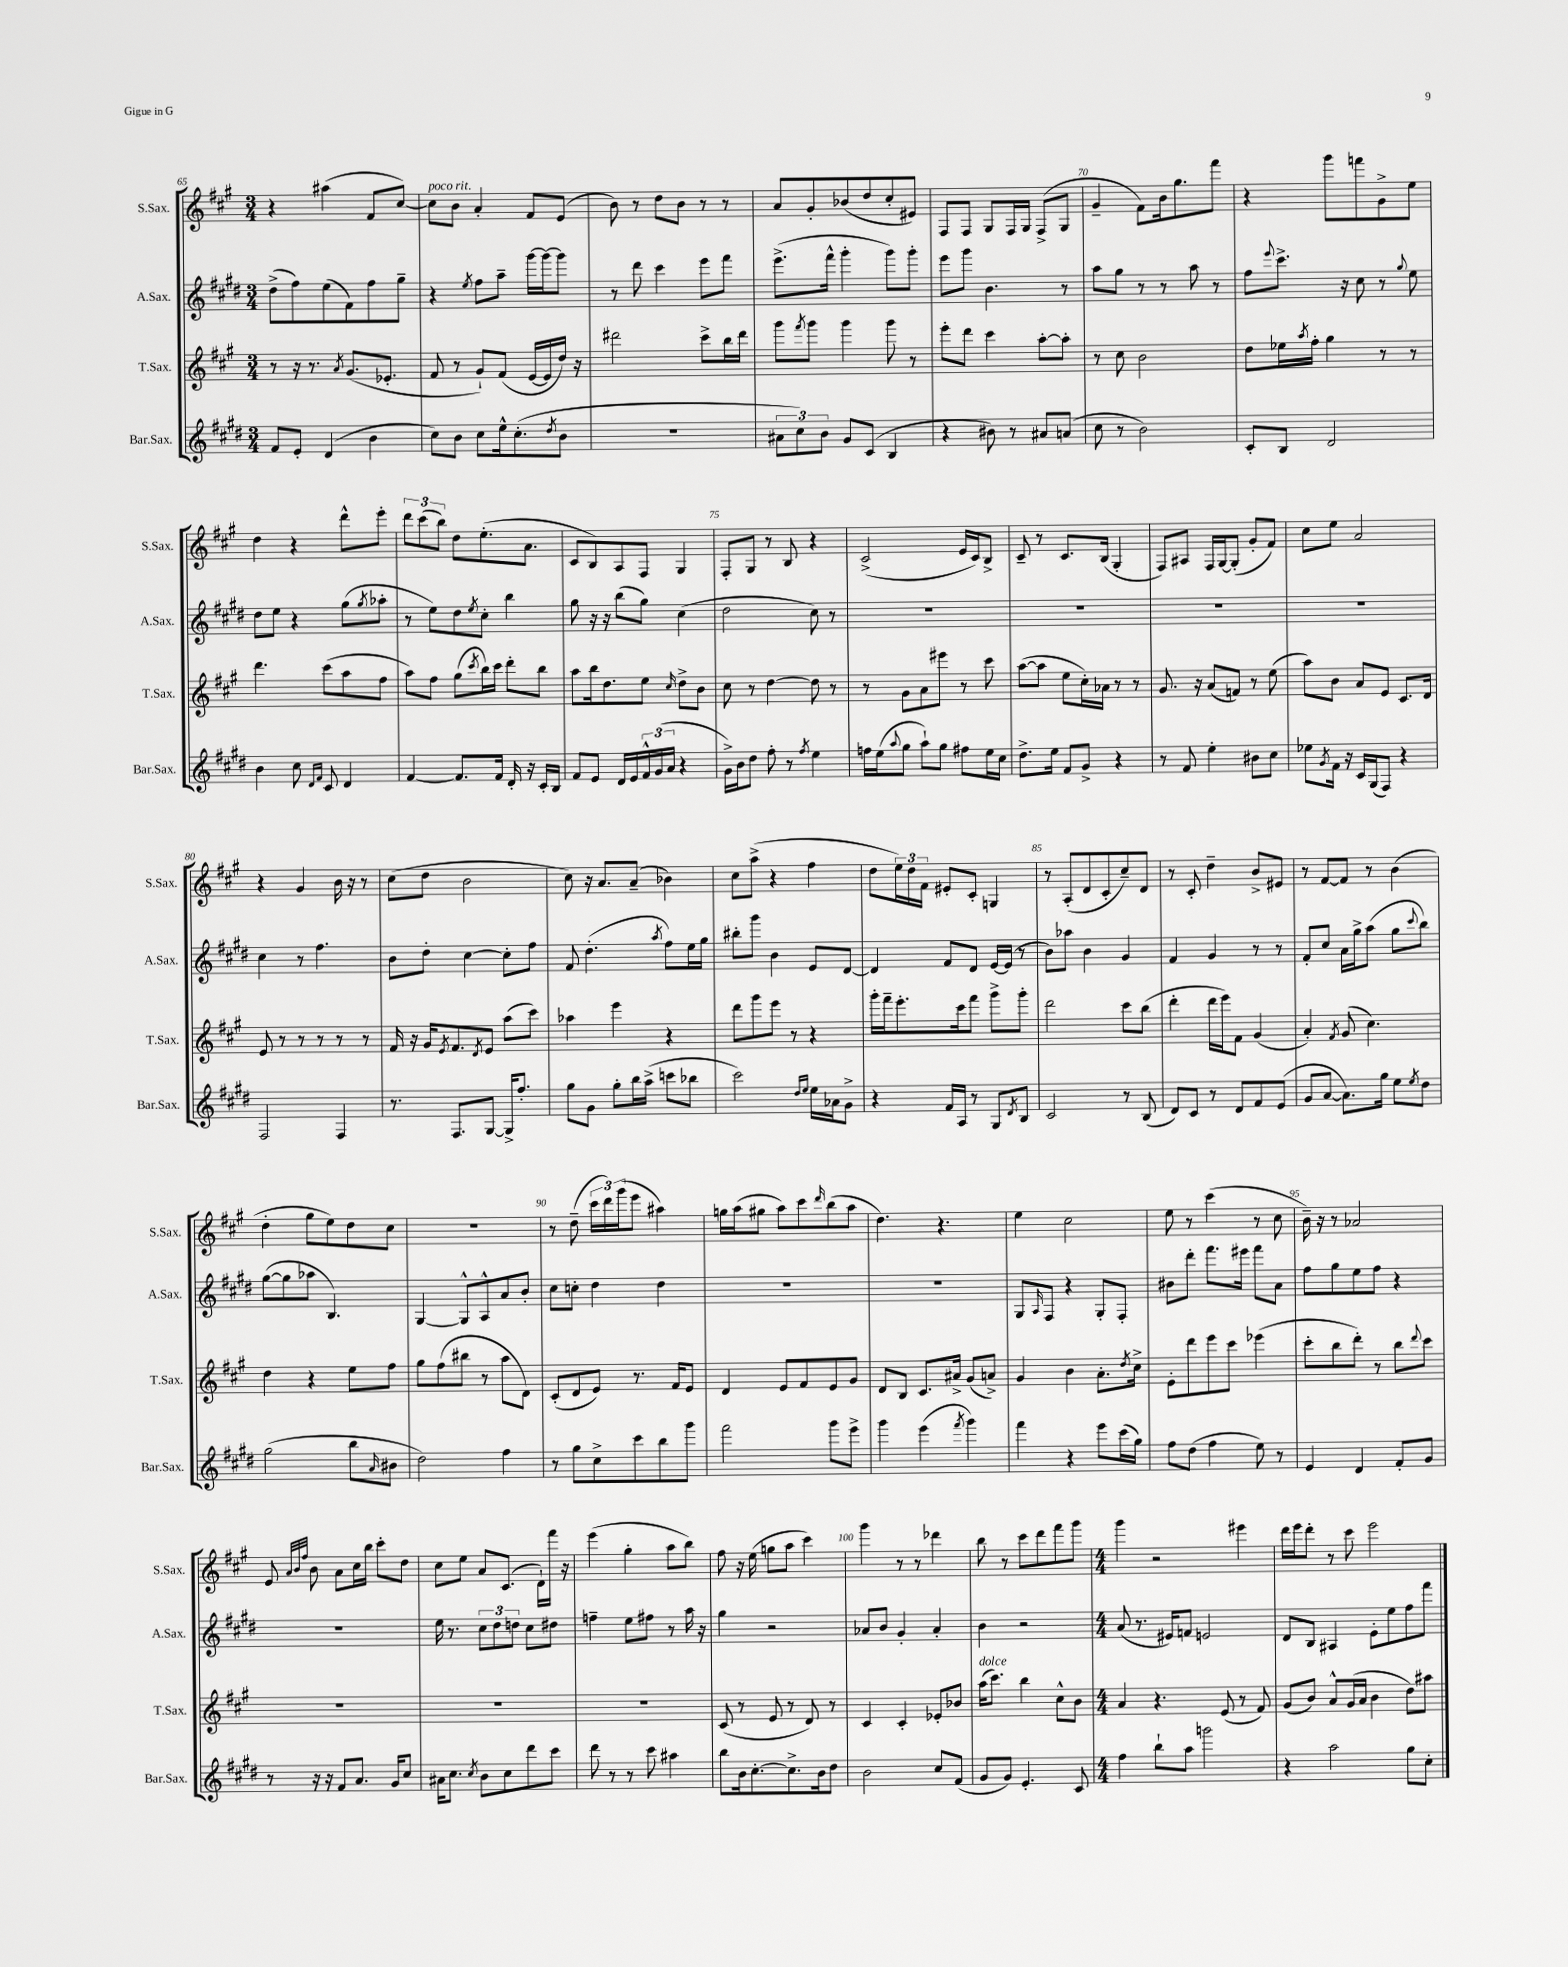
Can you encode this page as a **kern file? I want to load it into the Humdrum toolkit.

**kern	**kern	**kern	**kern
*staff4	*staff3	*staff2	*staff1
*clefG2	*clefG2	*clefG2	*clefG2
*k[f#c#g#d#]	*k[f#c#g#]	*k[f#c#g#d#]	*k[f#c#g#]
*M3/4	*M3/4	*M3/4	*M3/4
8f#	8r	(8dd#^	4r
8e'	16r	8ff#)	.
.	8.r	.	.
(4d#	.	(8ee	(4aa#
.	8qa	.	.
.	(8.g#	8f#)	.
4b	.	8ff#	8f#
.	8.e-'	.	.
.	.	8gg#~	[8cc#)
=	=	=	=
8cc#)	8f#	4r	8cc#]
8b	8r	.	8b
.	.	8qee	.
8cc#	8g#`)	8ff#	4a'
16ee^^	(8f#	8aa~	.
(8.cc#'	.	.	.
.	[16e	[16ggg#	8f#
.	16e]	16ggg#_	.
8qdd#	.	.	.
8b	16dd)	8ggg#]	(8e
.	16r	.	.
=	=	=	=
2.r	2ddd#	8r	8b)
.	.	8ddd#	8r
.	.	4ccc#	8dd
.	.	.	8b
.	8ccc#^	8eee	8r
.	16bb	8fff#	8r
.	16ddd#	.	.
=	=	=	=
12a#	8ggg#	(8.eee^	8a
12cc#)	.	.	.
.	8qfff#	.	.
.	8ggg#	.	8g#'
12b	.	.	.
.	.	16fff#^^	.
8g#	4ggg#	4ggg#'	(8b-
(8c#	.	.	8dd
4B	8ggg#	8ggg#)	8cc#'
.	8r	8ggg#'	8e#)
=	=	=	=
4r	8eee'	8eee	8F#
.	8ddd	8ggg#	8F#
8b#)	4ccc#	4.b	8G#
8r	.	.	16F#
.	.	.	16G#
8a#	[8aa'	.	(8F#^
(8a	8aa']	8r	8G#
=	=	=	=
8cc#	8r	8aa	4g#~
8r	8cc#	8gg#	.
2b)	2b	8r	8f#)
.	.	8r	16b
.	.	.	8.gg#
.	.	8aa	.
.	.	8r	8fff#
=	=	=	=
8c#'	8dd	8ff#	4r
.	.	8qqeee	.
8B	16ee-	8.ccc#^	.
.	8qaa	.	.
.	16ff#'	.	.
2d#	4gg#	.	8ggg#
.	.	16r	.
.	.	8cc#	8fff
.	8r	8r	8g#^
.	.	8qqgg#	.
.	8r	8ee	8ee
=	=	=	=
4b	4.ddd	8dd#	4dd
.	.	8ee	.
8cc#	.	4r	4r
16qqd#	.	.	.
16qqf#	.	.	.
8c#	(8ccc#	.	.
4d#	8aa	(8gg#	8ddd^^
.	.	8qgg#	.
.	8ff#	8aa-'	8eee'
=	=	=	=
[4f#	8aa)	8r	12ddd
.	.	.	(12ccc#
.	8ff#	8ee)	.
.	.	.	12bb)
8.f#]	(8gg#	8dd#	8dd
.	8qccc#	8qee	.
.	16bb)	8cc#'	(8.ee'
16f#	16ccc#	.	.
16d#'	8ddd'	4bb	.
16r	.	.	8.a
16c#'	8bb	.	.
16B	.	.	.
=	=	=	=
8f#	8aa	8gg#	8c#
8e	16bb	16r	8B)
.	8.dd	16r	.
16d#	.	(8bb	8A
16e	.	.	.
24f#^^	8ee	8gg#)	8F#
(24g#	.	.	.
24a	.	.	.
.	16qqcc#	.	.
4r	8dd^	(4cc#	4G#
.	8b	.	.
=	=	=	=
16g#^)	8cc#	2dd#	8F#'
16b	.	.	.
8dd#	8r	.	8G#
8ff#'	[4dd	.	8r
8r	.	.	8B
8qff#	.	.	.
4ee	8dd]	8cc#)	4r
.	8r	8r	.
=	=	=	=
16ff	8r	2.r	(2c#^
(16ee	.	.	.
8qqaa	.	.	.
8gg#	8g#	.	.
8aa`)	8a	.	.
8gg#	8eee#	.	.
8ff#	8r	.	16e
.	.	.	16c#)
16ee	8ccc#	.	8B^
16cc#	.	.	.
=	=	=	=
8.dd#^	([8aa	2.r	8c#~
.	8aa]	.	8r
16ee	.	.	.
8f#	8ee	.	8.c#
8g#^	16cc#')	.	.
.	16a-	.	(16B
4r	8r	.	4G#'
.	8r	.	.
=	=	=	=
8r	8.g#	2.r	8F#)
8f#	.	.	8A#
.	16r	.	.
4ee'	(8a	.	16F#
.	.	.	[16G#
.	8f)	.	(8G#']
8b#	8r	.	8g#'
8cc#	(8ee	.	8f#)
=	=	=	=
8ee-	8aa)	2.r	8cc#
8qg#	.	.	.
16f#	8b	.	8ee
16r	.	.	.
16c#	8a	.	2a
(16G#	.	.	.
8F#)	8e	.	.
4r	8.c#	.	.
.	16d	.	.
=	=	=	=
2F#	8e	4cc#	4r
.	8r	.	.
.	8r	8r	4g#
.	8r	4.ff#	.
4F#	8r	.	16b
.	.	.	16r
.	8r	.	8r
=	=	=	=
8.r	16f#	8b	(8cc#
.	16r	.	.
.	16g#	8dd#'	8dd
.	8qe	.	.
8.F#	8.f#	.	.
.	.	[4cc#	2b
.	8qd	.	.
[8G#	8e	.	.
16G#^]	(8aa	8cc#']	.
8.ff#'	.	.	.
.	8ccc#)	8ff#	.
=	=	=	=
8gg#	4aa-	8f#	8cc#)
8g#	.	(4.dd#'	16r
.	.	.	8.a
8gg#'	4eee	.	.
16bb	.	.	(8a~
(16aa^	.	.	.
.	.	8qaa	.
8ccc	4r	8ff#)	4b-)
8bb-	.	16ee	.
.	.	16gg#	.
=	=	=	=
2ccc#)	8ddd	8bb#'	8cc#
.	8ggg#	8ggg#	(8aa^
.	8eee	4b	4r
.	8r	.	.
16qqdd#	.	.	.
16qqee	.	.	.
16ee	4r	8e	4ff#
16a-	.	.	.
8g#^	.	[8d#	.
=	=	=	=
4r	16ggg#'	4d#]	8dd
.	16fff#~	.	.
.	8.eee'	.	24ee)
.	.	.	24dd
.	.	.	24f#
16f#	.	8f#	8e#'
16A	16ccc#	.	.
8r	8fff#	8d#	8c#'
8G#	8ggg#^	[16e	4G
.	.	(16e]	.
8qd#	.	.	.
8B	8ggg#'	8r	.
=	=	=	=
2c#	2ddd	8b)	8r
.	.	8aa-	(8A'
.	.	4b	8d
.	.	.	8c#'
8r	8ccc#	4g#	8cc#~)
(8B	(8bb	.	8d
=	=	=	=
8d#)	4ddd'	4f#	8r
8c#	.	.	8c#'
8r	16ddd	4g#	4dd~
.	16eee)	.	.
8d#	8f#	.	.
8f#	(4g#	8r	8b^
(8e	.	8r	8e#
=	=	=	=
8g#	4a')	8f#'	8r
[8a	.	8cc#	[8f#
.	8qf#	.	.
8.a])	(8g#	16a	8f#]
.	.	16gg#^	.
.	4.cc#)	(8aa	8r
16gg#	.	.	.
8ee	.	8gg#	(4b
8qee	.	8qqccc#	.
8dd#	.	8bb)	.
=	=	=	=
(2gg#	4dd	([8gg#	4dd'
.	.	8gg#]	.
.	4r	8aa-	8gg#
.	.	4.B)	8ee)
8bb	8ee	.	8dd
16qqa	.	.	.
8b#	8ff#	.	8cc#
=	=	=	=
2dd#)	8gg#	[4G#	2.r
.	(8ff#	.	.
.	8bb#	8G#^^]	.
.	8r	8A^^	.
4ff#	8aa	8a	.
.	8d)	8b'	.
=	=	=	=
8r	(8c#'	8cc#	8r
8gg#	8d	8cc'	(8dd~
8cc#^	8e)	4dd#	24ccc#
.	.	.	24ddd)
.	.	.	(24ggg#
8ccc#	8.r	.	8eee
8bb	.	4dd#	4aa#)
.	16f#	.	.
8ggg#	8e	.	.
=	=	=	=
2fff#	4d	2.r	16gg
.	.	.	(16aa
.	.	.	8gg#
.	8e	.	8aa)
.	8f#	.	8ccc#
.	.	.	16qqddd
8ggg#	8e	.	(8bb
8eee^	8g#	.	8aa
=	=	=	=
4ggg#	8d	2.r	4.dd)
.	8B	.	.
(4eee	8.c#	.	.
.	.	.	4.r
.	16a#^	.	.
8qfff#	.	.	.
4ggg#)	(8g#	.	.
.	8a^)	.	.
=	=	=	=
4fff#	4g#	8G#	4ee
.	.	16qqA	.
.	.	8F#	.
4r	4b	4r	2cc#
8eee	8.a'	8G#'	.
(16ccc#	.	8F#'	.
.	8qdd	.	.
16gg#)	16cc#^	.	.
=	=	=	=
8ff#	8e'	8b#	8ee
(8dd#	8ddd	8ddd#'	8r
4ff#	8eee	8.fff#	(4ccc#
.	8ccc#	.	.
.	.	16eee#	.
8ee)	(4eee-	8fff#	8r
8r	.	8a	8cc#
=	=	=	=
4e	8ccc#'	8ff#	16b~)
.	.	.	16r
.	8bb	8gg#	8r
4d#	8ddd')	8ee	2a-
.	8r	8ff#	.
8f#'	8bb	4r	.
.	8qqddd	.	.
8g#	8ccc#	.	.
=	=	=	=
8r	2.r	2.r	8e
.	.	.	32qqa
.	.	.	32qqb
.	.	.	32qqff#
16r	.	.	8b
16r	.	.	.
8f#	.	.	8a
8.a	.	.	16cc#
.	.	.	16bb
.	.	.	8ccc#'
16g#	.	.	.
8cc#	.	.	8dd
=	=	=	=
16a#	2.r	16ee	8cc#
8.cc#	.	8.r	.
.	.	.	8ee
8qcc#	.	.	.
8b	.	12cc#	8a
.	.	12dd#	.
8cc#	.	.	(8.c#
.	.	12dd	.
8ddd#	.	8cc#	.
.	.	.	16d`)
8ccc#	.	8dd#	16fff#
.	.	.	16r
=	=	=	=
8ddd#	2.r	4ff~	(4eee
8r	.	.	.
8r	.	8ee	4gg#'
8ccc#	.	8ff#	.
4aa#	.	8r	8aa
.	.	16aa	8bb)
.	.	16r	.
=	=	=	=
8bb	(8c#	4gg#	8ff#
16b	8r	.	16r
[8.cc#'	.	.	(16ee
.	8e	2r	8gg
8.cc#^]	8r	.	8aa
.	8d)	.	4ccc#)
16b	.	.	.
8dd#	8r	.	.
=	=	=	=
2b	4c#	8a-	4ggg#
.	.	8b	.
.	4c#'	4g#'	8r
.	.	.	8r
8cc#	8e-'	4a-'	4ddd-
(8f#	8b-	.	.
=	=	=	=
8g#	(16aa	4b	8bb
.	8.ccc#)	.	.
8g#)	.	.	8r
4.e'	4bb	2r	8ccc#
.	.	.	8ddd
.	8cc#^^	.	8fff#
8c#	8b	.	8ggg#
=	=	=	=
*M4/4	*M4/4	*M4/4	*M4/4
4ff#	4a	(8a	4ggg#
.	.	8.r	.
8bb`	4.r	.	2r
.	.	16e#)	.
8aa	.	8f	.
2ggg	.	2e	.
.	(8e	.	.
.	8r	.	4eee#
.	8f#)	.	.
=	=	=	=
4r	(8g#	8d#	16ddd
.	.	.	16eee
.	8b)	8B	8ddd'
2aa	8a^^	4A#	8r
.	(16g#	.	8ccc#
.	16a	.	.
.	4b	8e'	2eee
.	.	8ee	.
8gg#	8dd)	8ff#	.
8cc#'	8aa#	8fff#	.
==	==	==	==
*-	*-	*-	*-
